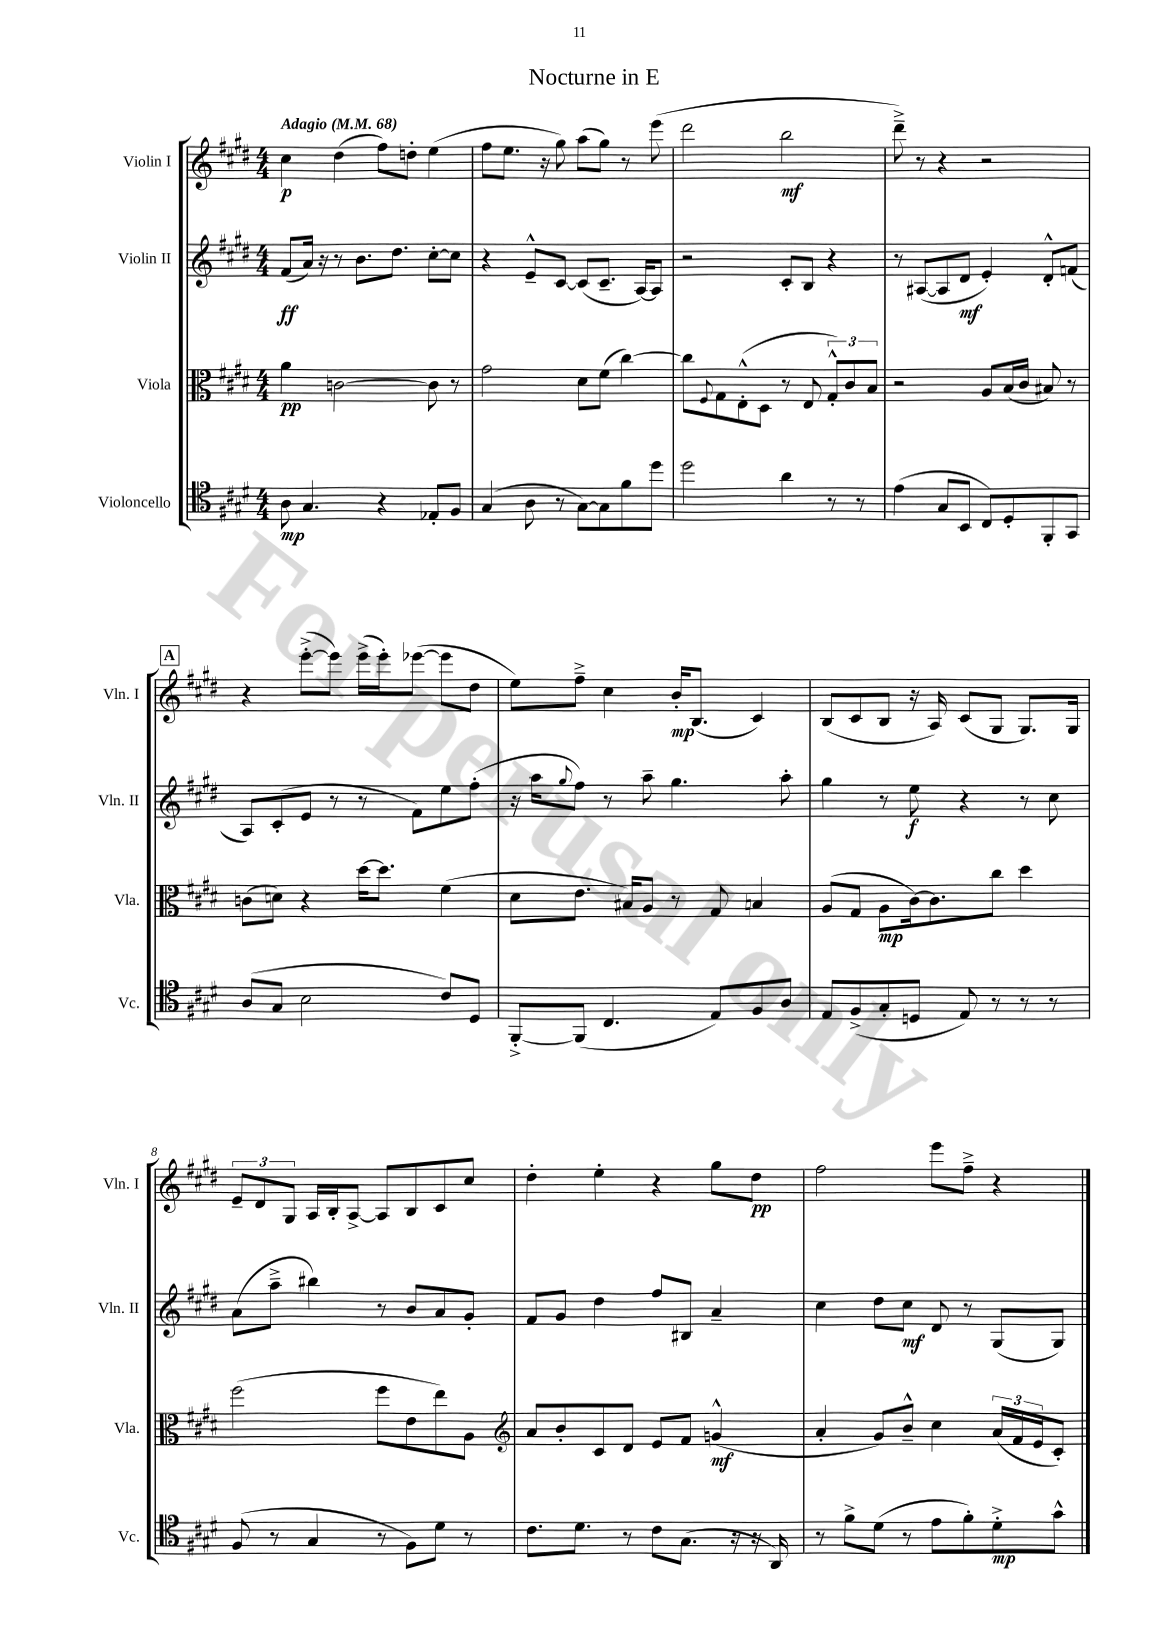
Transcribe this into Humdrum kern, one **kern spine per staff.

**kern	**dynam	**kern	**dynam	**kern	**dynam	**kern	**dynam
*part4	*part4	*part3	*part3	*part2	*part2	*part1	*part1
*staff4	*staff4	*staff3	*staff3	*staff2	*staff2	*staff1	*staff1
*I"Violoncello	*	*I"Viola	*	*I"Violin II	*	*I"Violin I	*
*I'Vc.	*	*I'Vla.	*	*I'Vln. II	*	*I'Vln. I	*
*clefC4	*	*clefC3	*	*clefG2	*	*clefG2	*
*k[f#c#g#d#]	*	*k[f#c#g#d#]	*	*k[f#c#g#d#]	*	*k[f#c#g#d#]	*
*M4/4	*	*M4/4	*	*M4/4	*	*M4/4	*
*MM68	*	*MM68	*	*MM68	*	*MM68	*
=1	=1	=1	=1	=1	=1	=1	=1
!	!	!	!	!	!	!LO:TX:a:B:t=Adagio	!
8A\	mp	4a\	pp	(8f#/L	ff	4cc#\	p
4.G#/	.	.	.	16a/Jk)	.	.	.
.	.	.	.	16r	.	.	.
.	.	[2cn\	.	8r	.	(4dd#\	.
.	.	.	.	8.b\L	.	.	.
4r	.	.	.	.	.	8ff#\L)	.
.	.	.	.	8.dd#\J	.	.	.
.	.	.	.	.	.	8ddn'\J	.
8E-X'/L	.	8c\]	.	[8cc#'\L	.	(4ee\	.
8F#/J	.	8r	.	8cc#\J]	.	.	.
=2	=2	=2	=2	=2	=2	=2	=2
(4G#/	.	2g#\	.	4r	.	8ff#\L	.
.	.	.	.	.	.	8.ee\J	.
8A\	.	.	.	8e~^^/L	.	.	.
.	.	.	.	.	.	16r	.
8r	.	.	.	[8c#/J	.	8gg#\)	.
[8G#\L)	.	8d#\L	.	(8c#/L]	.	(8aa\L	.
8G#\]	.	(8f#\J	.	8.c#~/J	.	8gg#\J)	.
8f#\	.	[4cc#\)	.	.	.	8r	.
.	.	.	.	[16A/KL)	.	.	.
8dd#\J	.	.	.	8A/J]	.	(8eee\	.
=3	=3	=3	=3	=3	=3	=3	=3
2dd#\	.	8cc#\L]	.	2r	.	2ddd#\	.
.	.	8qqF#/	.	.	.	.	.
.	.	8G#\	.	.	.	.	.
.	.	(8E'^^\	.	.	.	.	.
.	.	8D#\J	.	.	.	.	.
4a\	.	8r	.	8c#'/L	.	2bb\	mf
.	.	8E/	.	8B/J	.	.	.
8r	.	12G#'^^/L)	.	4r	.	.	.
.	.	12c#/	.	.	.	.	.
8r	.	.	.	.	.	.	.
.	.	12B/J	.	.	.	.	.
=4	=4	=4	=4	=4	=4	=4	=4
(4e\	.	2r	.	8r	.	8ddd#~^\)	.
.	.	.	.	([8A#X/L	.	8r	.
8G#/L	.	.	.	8A#/]	.	4r	.
8BB/J	.	.	.	8d#/J	mf	.	.
8C#/L)	.	8A/L	.	4e'/)	.	2r	.
8D#'/	.	(16B/L	.	.	.	.	.
.	.	16c#/JJ	.	.	.	.	.
8FF#'/	.	8B#X/)	.	8d#'^^/L	.	.	.
8GG#/J	.	8r	.	(8fn/J	.	.	.
!!LO:LB:g=z
!!LO:REH:place=s1:t=A
=5	=5	=5	=5	=5	=5	=5	=5
(8A/L	.	(8cn\L	.	8A/L)	.	4r	.
8G#/J	.	8dn\J)	.	(8c#'/	.	.	.
2B\	.	4r	.	8e/J	.	([8eee'^\L	.
.	.	.	.	8r	.	8eee\J])	.
.	.	[16dd#\KL	.	8r	.	(16eee^\LL	.
.	.	8.dd#\J]	.	.	.	16eee'\J)	.
.	.	.	.	8f#\L)	.	([8eee-X\J	.
8c#/L)	.	(4f#\	.	8ee\	.	8eee-\L]	.
8D#/J	.	.	.	(8ff#'\J	.	8dd#\J	.
=6	=6	=6	=6	=6	=6	=6	=6
[8FF#'^/L	.	8d#\L	.	16r	.	8ee\L)	.
.	.	.	.	16aa\KL	.	.	.
.	.	.	.	8qqgg#/	.	.	.
(8FF#/J]	.	8.e\J	.	8ff#\J)	.	8ff#~^\J	.
4.C#/	.	.	.	8r	.	4cc#\	.
.	.	16B#X/KL)	.	.	.	.	.
.	.	8A/J	.	8aa~\	.	.	.
.	.	8r	.	4.gg#\	.	16b'/KL	mp
.	.	.	.	.	.	(8.B/J	.
8E/L)	.	8G#/	.	.	.	.	.
8F#/	.	4Bn/	.	.	.	4c#/)	.
8A/J	.	.	.	8aa'\	.	.	.
=7	=7	=7	=7	=7	=7	=7	=7
8E/L	.	(8A/L	.	4gg#\	.	(8B/L	.
(8F#^/	.	8G#/J	.	.	.	8c#/	.
8G#'/	.	8A\L	mp	8r	.	8B/J	.
8Dn/J	.	[16c#\k)	.	8ee\	f	16r	.
.	.	8.c#\]	.	.	.	16A/)	.
8E/)	.	.	.	4r	.	(8c#/L	.
8r	.	8cc#\J	.	.	.	8G#/J	.
8r	.	4dd#\	.	8r	.	8.G#/L)	.
8r	.	.	.	8cc#\	.	.	.
.	.	.	.	.	.	16G#/Jk	.
!!LO:LB:g=z
=8	=8	=8	=8	=8	=8	=8	=8
(8F#/	.	(2ff#\	.	(8a\L	.	12e~/L	.
.	.	.	.	.	.	12d#/	.
8r	.	.	.	8aa~^\J	.	.	.
.	.	.	.	.	.	12G#/J	.
4G#/	.	.	.	4bb#X\)	.	16A/LL	.
.	.	.	.	.	.	16B'/J	.
.	.	.	.	.	.	[8A^/J	.
8r	.	8ff#\L	.	8r	.	8A/L]	.
8F#\L)	.	8e\	.	8b/L	.	8B/	.
8d#\J	.	8ee\)	.	8a/	.	8c#/	.
8r	.	8A\J	.	8g#'/J	.	8cc#/J	.
=9	=9	=9	=9	=9	=9	=9	=9
*	*	*clefG2	*	*	*	*	*
8.c#\L	.	8a/L	.	8f#/L	.	4dd#'\	.
.	.	8b'/	.	8g#/J	.	.	.
8.d#\J	.	.	.	.	.	.	.
.	.	8c#/	.	4dd#\	.	4ee'\	.
8r	.	8d#/J	.	.	.	.	.
8c#\L	.	8e/L	.	8ff#/L	.	4r	.
(8.G#\J	.	8f#/J	.	8B#X/J	.	.	.
.	.	(4gn^^/	mf	4a~/	.	8gg#\L	.
16r	.	.	.	.	.	.	.
16r	.	.	.	.	.	8dd#\J	pp
16AA/)	.	.	.	.	.	.	.
=10	=10	=10	=10	=10	=10	=10	=10
8r	.	4a'/	.	4cc#\	.	2ff#\	.
8f#^\L	.	.	.	.	.	.	.
(8d#\J	.	8g#/L)	.	8dd#\L	.	.	.
8r	.	8b~^^/J	.	8cc#\J	mf	.	.
8e\L	.	4cc#\	.	8d#/	.	8eee\L	.
8f#'\)	.	.	.	8r	.	8ff#~^\J	.
8d#'^\	mp	(24a/LL	.	(8G#/L	.	4r	.
.	.	24f#/	.	.	.	.	.
.	.	24e/J	.	.	.	.	.
8g#^^\J	.	8c#'/J)	.	8G#/J)	.	.	.
==	==	==	==	==	==	==	==
*-	*-	*-	*-	*-	*-	*-	*-
